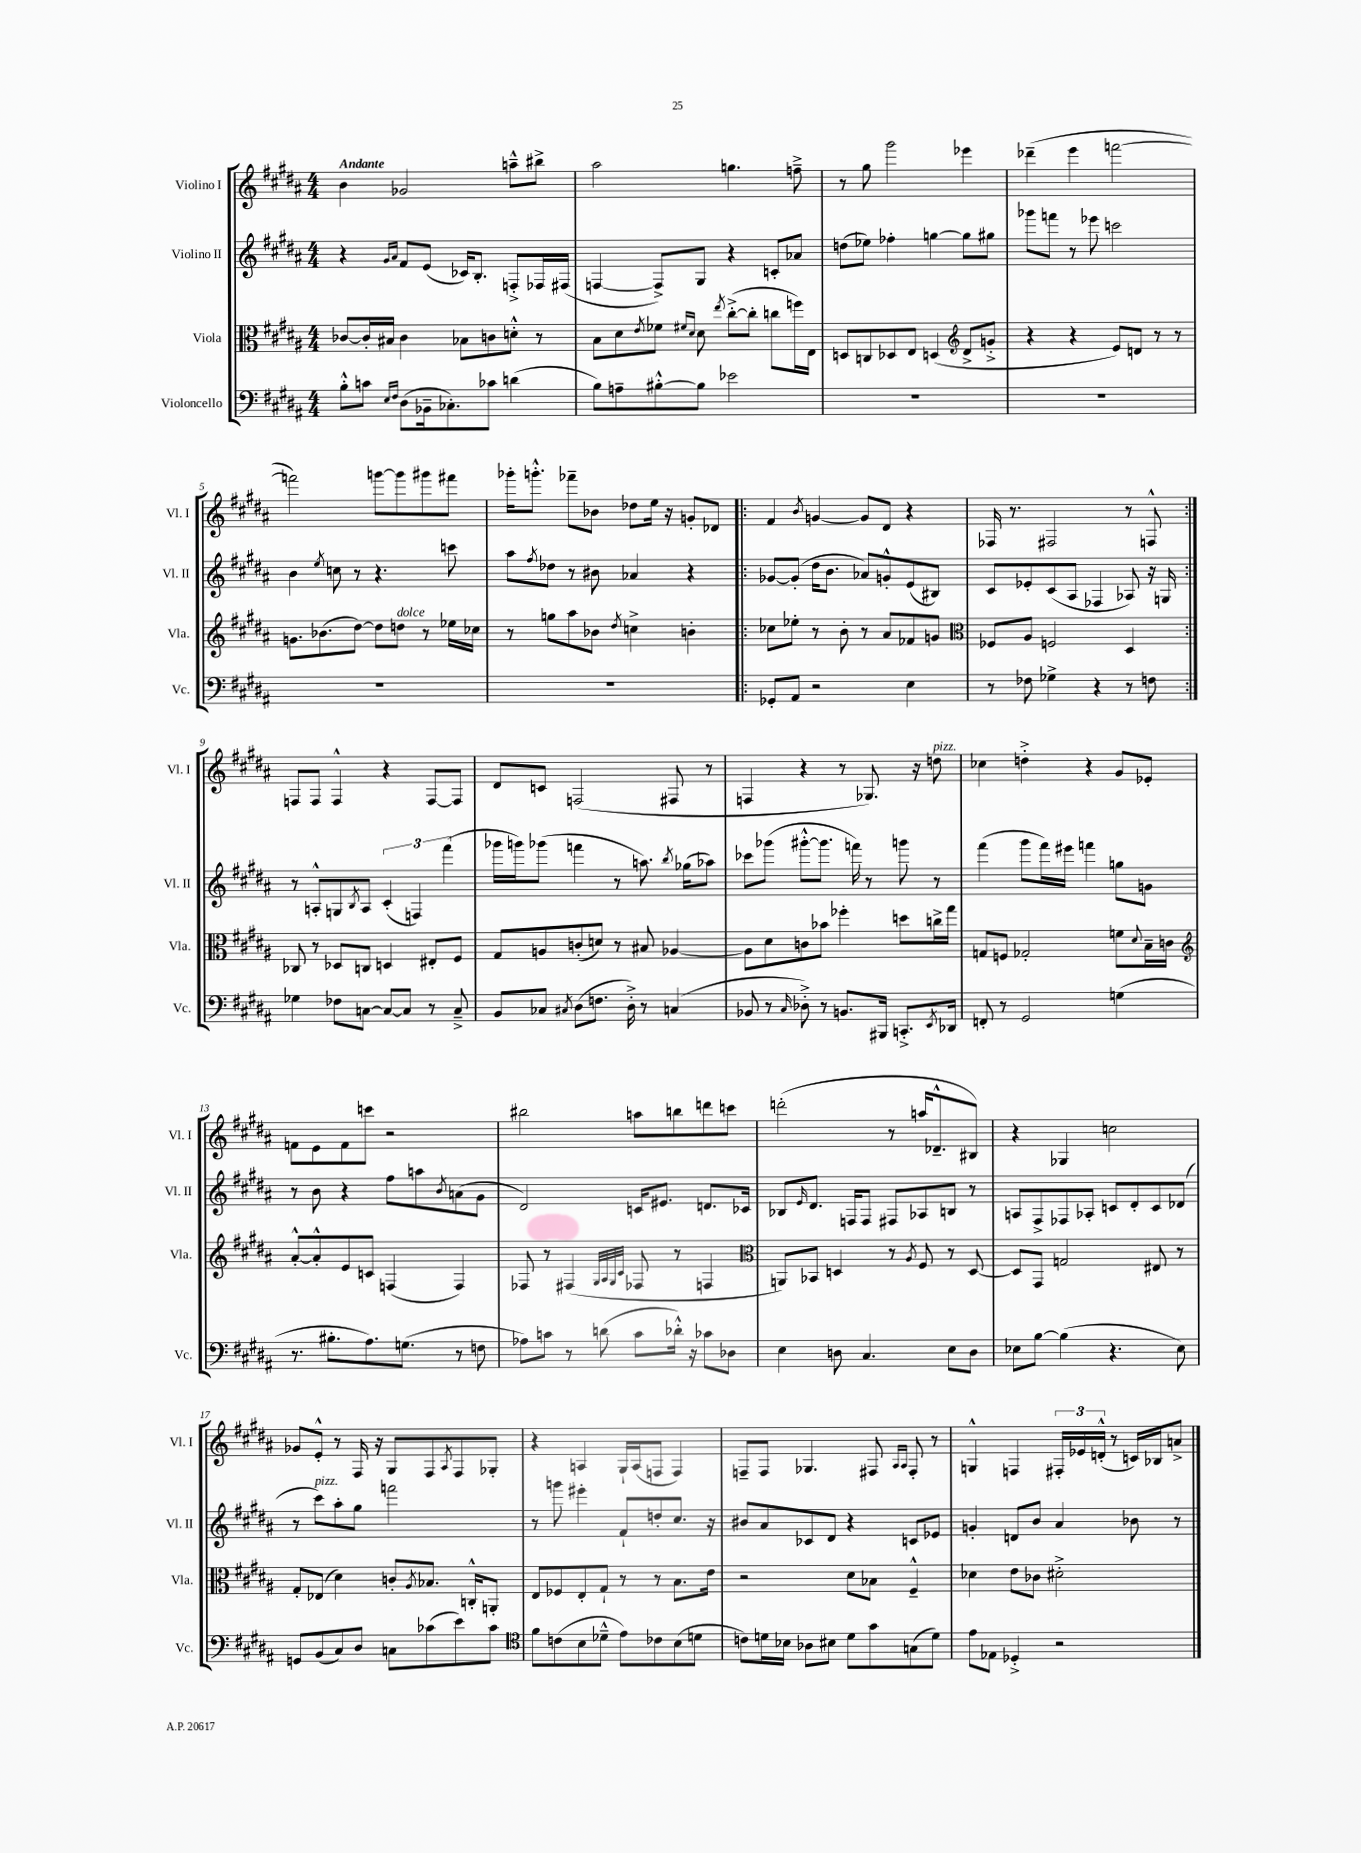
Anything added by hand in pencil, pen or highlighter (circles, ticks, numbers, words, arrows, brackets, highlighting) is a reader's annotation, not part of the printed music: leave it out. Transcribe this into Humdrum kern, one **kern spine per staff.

**kern	**kern	**kern	**kern
*part4	*part3	*part2	*part1
*staff4	*staff3	*staff2	*staff1
*I"Violoncello	*I"Viola	*I"Violino II	*I"Violino I
*I'Vc.	*I'Vla.	*I'Vl. II	*I'Vl. I
*clefF4	*clefC3	*clefG2	*clefG2
*k[f#c#g#d#a#]	*k[f#c#g#d#a#]	*k[f#c#g#d#a#]	*k[f#c#g#d#a#]
*M4/4	*M4/4	*M4/4	*M4/4
=1	=1	=1	=1
!	!	!	!LO:TX:a:B:t=Andante
8B'^^\L	[8c-X/L	4r	4b\
8cn\J	16c-'/L]	.	.
.	16B#X/JJ	.	.
16qqE/LL	.	16qqg#/LL	.
16qqF#/JJ	.	16qqa#/JJ	.
(8D#\L	4c-\	8f#/L	2g-X/
16BB-X~\k	.	(8e/J	.
8.C-X'\)	.	.	.
.	8B-X\L	16c-X/KL)	.
.	.	8.B'/J	.
8c-X\J	8cn\	.	.
(4dn\	8dn'^^\J	8Fn'^/L	8aan~^^\L
.	8r	16F-X/L	8bb#X^\J
.	.	(16F#X/JJ	.
=2	=2	=2	=2
8B\L)	8B\L	[4Fn/	2aa#\
8An~\	8d#\	.	.
.	8qe/	.	.
[8B#X'^^\	8f-X\J	8F^/L])	.
.	16qqf#X/LL	.	.
.	16qqd#/JJ	.	.
8B#\J]	8d#\	8G#/J	.
.	8qee/	.	.
2e-X\	([8cc#'^\L	4r	4.ggn\
.	8cc#'\J]	.	.
.	8ccn\L	8cn'/L	.
.	16ffn\L)	8a-X/J	8ffn~^\
.	16E\JJ	.	.
=3	=3	=3	=3
1r	8Dn/L	(8ddn\L	8r
.	8Cn/	8ee-X\J)	8gg#\
.	8D-X/	4ff-X'\	2ggg#\
.	8E/J	.	.
.	(4Dn/	[4ggn\	.
*	*clefG2	*	*
.	8d#^/L	8gg\L]	4eee-X\
.	8gn'^/J	8gg#X\J	.
=4	=4	=4	=4
1r	4r	8ggg-X\L	(4ddd-X~\
.	.	8fffn\J	.
.	4r	8r	4eee\
.	.	8eee-X\	.
.	8e/L)	2cccn\	[2fffn\
.	8dn/J	.	.
.	8r	.	.
.	8r	.	.
!!LO:LB:g=z
=5	=5	=5	=5
1r	8.gn\L	4b\	2fffn\])
.	(8.b-X\	.	.
.	.	8qee/	.
.	.	8ccn\	.
.	[8dd#\J)	8r	.
.	8dd#\L]	4.r	[8gggn\L
!	!LO:TX:a:i:t=dolce	!	!
.	8ddn\J	.	8ggg\]
.	8r	.	8ggg#X\
.	16ee-X\LL	8cccn\	8fff#X\J
.	16cc-X\JJ	.	.
=6	=6	=6	=6
1r	8r	8aa#\L	16ggg-X'\KL
.	.	.	8.gggn'^^\J
.	.	8qff#/	.
.	8ggn\L	8dd-X\J	.
.	8aa#\	8r	8fff-X~\L
.	8b-X\J	8b#X\	8b-X\J
.	8qdd#/	.	.
.	4ccn^\	4a-X/	8dd-X\L
.	.	.	16ee\Jk
.	.	.	16r
.	4bn'\	4r	8gn'/L
.	.	.	8d-X/J
=7!|:	=7!|:	=7!|:	=7!|:
8GG-X'/L	8cc-X\L	[8g-X/L	4f#/
8AA#/J	8ee-X'\J	(8g-'/J]	.
.	.	.	8qb/
2r	8r	16dd#\KL	[4gn/
.	.	8.b\J	.
.	8b'\	.	.
.	8r	8a-X/L)	8g/L]
.	8a#/L	8gn'^^/	8d#/J
4E\	8f-X/	(8e/	4r
.	8gn/J	8B#X/J)	.
=8	=8	=8	=8
*	*clefC3	*	*
8r	8F-X/L	8c#/L	16F-X/
.	.	.	8.r
8F-X\	8A#/J	8e-X'/	.
4G-X^\	2Fn/	(8c#/	2F#X/
.	.	8A#/J	.
4r	.	4F-X/	.
8r	4D#/	8A-X/)	8r
8Fn\	.	16r	8Fn^^/
.	.	16Gn/	.
!!LO:LB:g=z
=9:|!	=9:|!	=9:|!	=9:|!
4G-X\	8C-X/	8r	8Fn/L
.	8r	8An'^^/L	8F/J
8F-X\L	8D-X/L	8Gn/	4F^^/
.	.	8qB/	.
[8Cn\J	8Cn/J	8A/J	.
8C/L_	4Dn/	(6c#'/	4r
8C/J]	.	.	.
.	.	6Fn/)	.
8r	8E#X'/L	.	[8F/L
.	.	(6fff#\	.
8C~^/	8F#/J	.	8F/J]
=10	=10	=10	=10
8BB/L	8G#/L	16ggg-X\LL	8d#/L
.	.	16gggn\J)	.
8C-X/J	8An/	(8ggg-X\J	8cn/J
8qC#X/	.	.	.
(8D#\L	(8cn'/	4fffn\	(2Fn/
8.Fn\J	8dn/J)	.	.
.	8r	8r	.
16D#'^\)	.	.	.
8r	8B#X/	8.aan\)	.
(4Cn/	[4A-X/	.	8F#X/
.	.	8qbb/	.
.	.	(16gg-X\KL	.
.	.	8aa-X\J)	8r
=11	=11	=11	=11
8BB-X/	8A-\L]	8ccc-X\L	4Fn/
8r	8d#\	(8ggg-X\J	.
16qqC#/	.	.	.
8D-X'^\)	8cn\	[8ggg#X'^^\L	4r
8r	8b-X\J	8.ggg#\J]	.
8.BBn/L	4ff-X'\	.	8r
.	.	16fffn\)	.
.	.	8r	8.G-X/)
16BBB#X/Jk	.	.	.
8.CCn'^/L	8ddn\L	8gggn\	.
.	.	.	16r
!	!	!	!LO:TX:a:i:t=pizz.
.	16ccn^\L	8r	8ddn\
8qEE/	.	.	.
16DD-X/Jk	16gg#\JJ	.	.
=12	=12	=12	=12
8FFn'/	8Gn/L	(4fff#\	4cc-X\
8r	8Fn/J	.	.
2GG#/	2G-X'/	8ggg#\L	4ddn'^\
.	.	16fff#\L)	.
.	.	16eee#X\JJ	.
.	.	4fffn\	4r
(4Gn\	8fn\L	8ggn\L	8g#/L
.	8qqd#/	.	.
.	16B~\L	8gn\J	8e-X'/J
.	16cn\JJ	.	.
!!LO:LB:g=z
=13	=13	=13	=13
*	*clefG2	*	*
8.r	[8a#'^^/L	8r	8fn\L
.	8a#'^^/]	8b\	8e\
8.B#X'\L	.	.	.
.	8e/	4r	8f\
8.A#\)	8cn/J	.	8cccn\J
.	(4Fn/	8ff#\L	2r
(8.Gn\J	.	.	.
.	.	8aan\	.
.	.	8qb/	.
8r	4F/)	(8an\	.
8Fn\	.	8g#\J	.
=14	=14	=14	=14
8A-X\L)	8F-X/	2d#/)	2bb#X\
8cn\J	8r	.	.
8r	(4F#X/	.	.
(8dn\	.	.	.
.	32qqG#/LLL	.	.
.	32qqA#/	.	.
.	32qqG#/	.	.
.	32qqc#/JJJ	.	.
8c\L	8F-X/	16cn/KL	8aan\L
.	.	8.e#X/J	.
16d-X'^^\Jk)	8r	.	8bbn\
16r	.	.	.
8c-X\L	4Fn/	8.dn/L	8dddn\
8D-X\J	.	.	8cccn\J
.	.	16c-X/Jk	.
=15	=15	=15	=15
*	*clefC3	*	*
4E\	8AAn/L)	8B-X/L	(2dddn'\
.	.	16qqe/	.
.	8BB-X/J	8.d#/J	.
8Dn\	4Dn/	.	.
.	.	16Fn/KL	.
4.C#/	.	8F/J	.
.	8r	8F#X/L	8r
.	8qA#/	.	.
.	8F#/	8A-X/	16aan/KL
.	.	.	8.d-X~^^/
8E\L	8r	8Bn/J	.
8D\J	[8D/	8r	8B#X/J)
=16	=16	=16	=16
8E-X\L	8D/L]	8An/L	4r
[8B\J	8GG#/J	8F#^/	.
(4B\]	2Gn/	8F-X/	4G-X/
.	.	8A-X'/J	.
4.r	.	8cn/L	2ccn\
.	.	8d#'/	.
.	8E#X/	8c/	.
8E-\)	8r	(8d-X/J	.
!!LO:LB:g=z
=17	=17	=17	=17
8GGn/L	8G#'/L	8r	8g-X/L
!	!	!LO:TX:a:i:t=pizz.	!
(8BB/	(8E-X/J	8ccc#\L)	8e'^^/J
8C#/)	4d#\)	8aa#'\	8r
8D#/J	.	8gg#\J	16F#/
.	.	.	16r
8Cn\L	8cn'/L	2fffn\	8G#/L
.	8qA#/	.	.
(8c-X\	8.B-X/J	.	8F#/
.	.	.	8qA#/
8e\)	.	.	8F#/
.	16Cn'^^/KL	.	.
8c-\J	8AAn'/J	.	8G-X'/J
=18	=18	=18	=18
*clefC4	*	*	*
8f#\L	8E/L	8r	4r
(8cn\	8F-X/	8gggn\	.
8B\	8E'/	4eee#X'\	4An/
8d-X~^^\J	8G#`/J	.	.
8e\L)	8r	8f#`/L	16G#`/LL
.	.	.	(16A/J
8c-X\	8r	8ddn'/	8Fn/J
(8B\	8.B\L	8.cc#/J	4F/)
8dn\J	.	.	.
.	16e\Jk	16r	.
=19	=19	=19	=19
8cn\L)	2r	8b#X/L	8Fn~/L
16dn\L	.	8a#/	8F/J
16B-X\JJ	.	.	.
8A-X\L	.	8c-X/	4.G-X/
8B#X\J	.	8d#/J	.
8d\L	8d#\L	4r	.
8g#\	8B-X\J	.	8F#X/
.	.	.	16qqA#/LL
.	.	.	16qqA#/JJ
(8Gn\	4F#~^^/	8cn/L	8F#'/
8d\J)	.	8e-X/J	8r
=20	=20	=20	=20
8e\L	4d-X\	4gn'/	4Gn^^/
8E-X\J	.	.	.
4D-X'^/	8e\L	8dn/L	4Fn/
.	8c-X\J	8b/J	.
2r	2d#X'^\	4a#/	24F#X'/LL
.	.	.	24e-X/
.	.	.	(24dn'^^/JJ
.	.	.	8r
.	.	8b-X\	16cn/LL)
.	.	.	16B-X/J
.	.	8r	8an^/J
==	==	==	==
*-	*-	*-	*-
